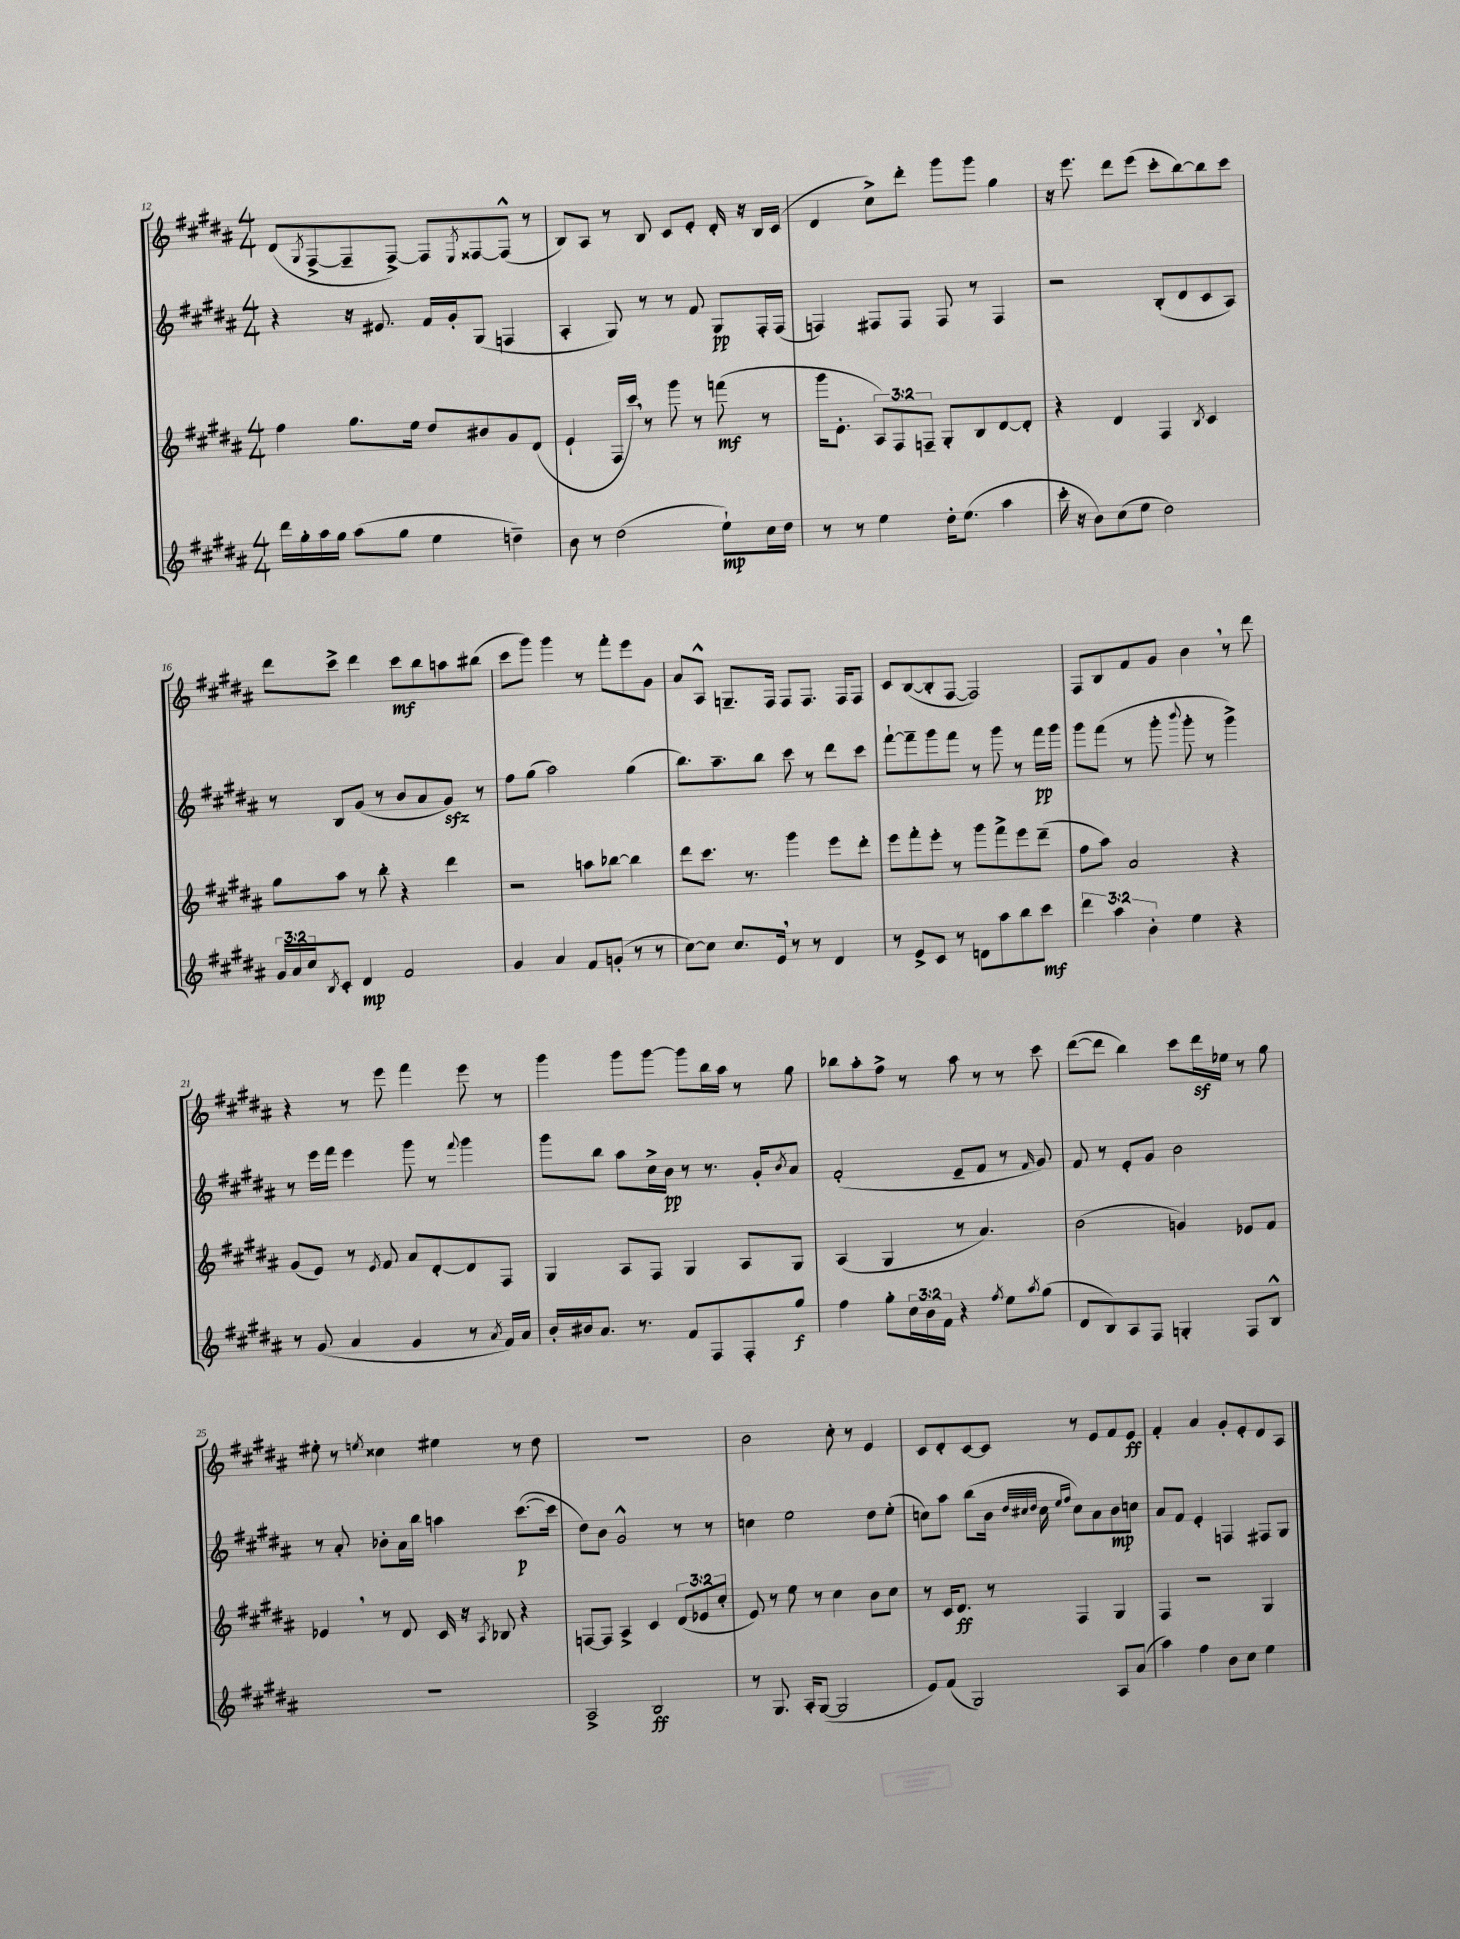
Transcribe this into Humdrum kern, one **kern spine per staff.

**kern	**dynam	**kern	**dynam	**kern	**dynam	**kern	**dynam
*part4	*part4	*part3	*part3	*part2	*part2	*part1	*part1
*staff4	*staff4	*staff3	*staff3	*staff2	*staff2	*staff1	*staff1
*clefG2	*	*clefG2	*	*clefG2	*	*clefG2	*
*k[f#c#g#d#a#]	*	*k[f#c#g#d#a#]	*	*k[f#c#g#d#a#]	*	*k[f#c#g#d#a#]	*
*M4/4	*	*M4/4	*	*M4/4	*	*M4/4	*
=12	=12	=12	=12	=12	=12	=12	=12
16ddd#\LL	.	4ff#\	.	4r	.	(8d#/L	.
16gg#'\	.	.	.	.	.	.	.
.	.	.	.	.	.	8qG#/	.
16aa#\	.	.	.	.	.	[8F#^/	.
16gg#\JJ	.	.	.	.	.	.	.
(8aa#\L	.	8.gg#\L	.	16r	.	8F#~/]	.
.	.	.	.	8.e#X/	.	.	.
8gg#\J	.	.	.	.	.	[8F#^/J)	.
.	.	16ee\Jk	.	.	.	.	.
4ee\	.	8dd#/L	.	16f#/LL	.	8F#/L]	.
.	.	.	.	16g#'/J	.	.	.
.	.	.	.	.	.	8qE/	.
.	.	8b#X/	.	(8G#/J	.	[8F##X/	.
4ddn~\)	.	8g#/	.	4Fn/	.	(8F##^^/J]	.
.	.	(8d#/J	.	.	.	8r	.
=13	=13	=13	=13	=13	=13	=13	=13
8b\	.	4e`/	.	4A#'/	.	8B/L)	.
8r	.	.	.	.	.	8A#/J	.
(2dd#\	.	16F#/LL	.	8G#/)	.	8r	.
.	.	16ccc#,/JJ)	.	.	.	.	.
.	.	8r	.	8r	.	8B/	.
.	.	8ggg#\	.	8r	.	8c#/L	.
.	.	8r	.	8f#/	.	8e'/J	.
8ee`\L)	mp	(8fffn\	mf	8G#/L	pp	16d#'/	.
.	.	.	.	.	.	16r	.
16cc#\L	.	8r	.	16F#'/L	.	16B/LL	.
16dd#\JJ	.	.	.	(16F#/JJ	.	(16c#/JJ	.
=14	=14	=14	=14	=14	=14	=14	=14
8r	.	16ggg#\KL	.	4Fn/)	.	4d#/	.
.	.	8.e'\J	.	.	.	.	.
8r	.	.	.	.	.	.	.
4ee\	.	12A#/L)	.	8F#X/L	.	8cc#^\L)	.
.	.	12F#/	.	.	.	.	.
.	.	.	.	8F#/J	.	8ddd#'\J	.
.	.	12Fn~/J	.	.	.	.	.
16dd#'\KL	.	8G#'/L	.	8F#/	.	8ggg#\L	.
(8.ee\J	.	.	.	.	.	.	.
.	.	8B/	.	8r	.	8ggg#\J	.
4aa#\	.	[8d#/	.	4F#/	.	4gg#\	.
.	.	8d#'/J]	.	.	.	.	.
=15	=15	=15	=15	=15	=15	=15	=15
16ccc#'\	.	4r	.	2r	.	16r	.
16r	.	.	.	.	.	8.eee\	.
8b\L)	.	.	.	.	.	.	.
(8cc#\	.	4d#/	.	.	.	8ddd#\L	.
8ee\J	.	.	.	.	.	(8eee\J	.
2dd#\)	.	4F#/	.	(8B'/L	.	8ccc#'\L	.
.	.	.	.	8d#/	.	[8bb\)	.
.	.	8qB/	.	.	.	.	.
.	.	4c#/	.	8c#/	.	8bb\]	.
.	.	.	.	8A#/J)	.	8ccc#\J	.
!!LO:LB:g=z
=16	=16	=16	=16	=16	=16	=16	=16
24g#/LL	.	8gg#\L	.	8r	.	8ddd#\L	.
24a#/	.	.	.	.	.	.	.
24cc#/J	.	.	.	.	.	.	.
8qB/	.	.	.	.	.	.	.
8c#'/J	.	8aa#\J	.	8B/L	.	8ccc#^\J	.
4d#/	mp	8r	.	(8g#/J	.	4ddd#\	.
.	.	8bb'\	.	8r	.	.	.
2f#/	.	4r	.	8b/L	.	8ccc#\L	mf
.	.	.	.	8a#/	.	8bb\	.
.	.	4ddd#\	.	8g#zz/J)	.	8aan\	.
.	.	.	.	8r	.	(8bb#X\J	.
=17	=17	=17	=17	=17	=17	=17	=17
4g#/	.	2r	.	8ff#\L	.	8ccc#\L	.
.	.	.	.	(8gg#\J	.	8ggg#\J)	.
4a#/	.	.	.	2aa#\)	.	4ggg#\	.
8f#/L	.	8aan\L	.	.	.	8r	.
(8gn'/J	.	[8bb-X\J	.	.	.	8fff#'\L	.
8r	.	4bb-\]	.	(4gg#\	.	8eee\	.
8r	.	.	.	.	.	8g#\J	.
=18	=18	=18	=18	=18	=18	=18	=18
[8cc#\L)	.	8ddd#\L	.	8.bb\L)	.	8a#/L	.
8cc#\J]	.	8.ccc#\J	.	.	.	8A#^^/J	.
.	.	.	.	8.aa#~\	.	.	.
8.cc#/L	.	.	.	.	.	8.Gn~/L	.
.	.	8.r	.	.	.	.	.
.	.	.	.	8bb\J	.	.	.
16e,/Jk	.	.	.	.	.	16F#/Jk	.
8r	.	4ggg#\	.	8ccc#\	.	8F#/L	.
8r	.	.	.	8r	.	8.F#/J	.
4d#/	.	8eee\L	.	8ddd#\L	.	.	.
.	.	.	.	.	.	16F#/KL	.
.	.	8ddd#'\J	.	8ccc#\J	.	8F#/J	.
=19	=19	=19	=19	=19	=19	=19	=19
8r	.	8eee\L	.	[8fff#`\L	.	8c#/L	.
8e^/L	.	8fff#'\	.	8fff#~\]	.	([8B/	.
8c#/J	.	8eee'\J	.	8ggg#\	.	8B'/]	.
8r	.	8r	.	8fff#\J	.	[8F#/J	.
8dn\L	.	8ggg#\L	.	8r	.	2F#/])	.
8aa#\	.	8fff#^\	.	8ggg#\	.	.	.
8bb\	.	8eee\	.	8r	.	.	.
8ccc#\J	mf	(8ddd#~\J	.	16fff#\LL	pp	.	.
.	.	.	.	16ggg#\JJ	.	.	.
=20	=20	=20	=20	=20	=20	=20	=20
6ddd#\	.	8ff#\L	.	8ggg#\L	.	8F#/L	.
.	.	8aa#\J)	.	(8fff#\J	.	8B/	.
6aa#\	.	.	.	.	.	.	.
.	.	2a#/	.	8r	.	8f#/	.
6b'\	.	.	.	.	.	.	.
.	.	.	.	8ggg#'\	.	8g#/J	.
.	.	.	.	8qqbbb/	.	.	.
4ee\	.	.	.	8ggg#'\	.	4b,\	.
.	.	.	.	8r	.	.	.
4r	.	4r	.	4ggg#^\)	.	8r	.
.	.	.	.	.	.	8ddd#\	.
!!LO:LB:g=z
=21	=21	=21	=21	=21	=21	=21	=21
8r	.	(8g#/L	.	8r	.	4r	.
(8g#/	.	8e/J)	.	16eee\LL	.	.	.
.	.	.	.	16fff#\JJ	.	.	.
4a#/	.	8r	.	4eee\	.	8r	.
.	.	8qe/	.	.	.	.	.
.	.	8f#/	.	.	.	8eee\	.
4g#/	.	8a#/L	.	8ggg#\	.	4fff#\	.
.	.	[8d#'/	.	8r	.	.	.
.	.	.	.	8qqfff#/	.	.	.
8r	.	8d#/]	.	4ggg#\	.	8eee\	.
8qa#/	.	.	.	.	.	.	.
16f#/LL)	.	8F#/J	.	.	.	8r	.
16a#/JJ	.	.	.	.	.	.	.
=22	=22	=22	=22	=22	=22	=22	=22
16b'/LL	.	4G#/	.	8ggg#\L	.	4ggg#\	.
16b#X/J	.	.	.	.	.	.	.
8.a#/J	.	.	.	8bb\J	.	.	.
.	.	8A#/L	.	8aa#\L	.	8ggg#\L	.
8.r	.	.	.	.	.	.	.
.	.	8F#/J	.	16cc#^\L	.	[8ggg#\J	.
.	.	.	.	16b\JJ	pp	.	.
8f#/L	.	4G#/	.	8r	.	8ggg#\L]	.
8F#/	.	.	.	8.r	.	16bb\L	.
.	.	.	.	.	.	16aa#\JJ	.
8F#'/	.	8A#/L	.	.	.	8r	.
.	.	.	.	16g#'/KL	.	.	.
.	.	.	.	8qb/	.	.	.
8gg#/J	f	8G#/J	.	8a#/J	.	8gg#\	.
=23	=23	=23	=23	=23	=23	=23	=23
4ff#\	.	(4A#/	.	(2f#'/	.	8bb-X\L	.
.	.	.	.	.	.	8aa#'\	.
8gg#'\L	.	4G#/	.	.	.	8ff#^\J	.
24cc#\L	.	.	.	.	.	8r	.
24b\	.	.	.	.	.	.	.
24f#\JJ	.	.	.	.	.	.	.
4r	.	8r	.	8e~/L	.	8aa#\	.
.	.	4.a#/)	.	8f#/J	.	8r	.
8qff#/	.	.	.	.	.	.	.
8ee\L	.	.	.	8r	.	8r	.
8qaa#/	.	.	.	16qqf#/	.	.	.
(8gg#\J	.	.	.	8g#/)	.	8ccc#\	.
=24	=24	=24	=24	=24	=24	=24	=24
8d#/L	.	(2b\	.	8f#/	.	([8ddd#\L	.
8B/)	.	.	.	8r	.	8ddd#\J]	.
8A#/	.	.	.	8e'/L	.	4bb\)	.
8F#/J	.	.	.	8g#/J	.	.	.
4Gn'/	.	4gn/)	.	2b\	.	8ccc#\L	.
.	.	.	.	.	.	16ddd#z\L	.
.	.	.	.	.	.	16ee-X\JJ	.
8F#/L	.	8e-X/L	.	.	.	8r	.
8B^^/J	.	8f#/J	.	.	.	8gg#\	.
!!LO:LB:g=z
=25	=25	=25	=25	=25	=25	=25	=25
1r	.	4e-X,/	.	8r	.	8ee#X'\	.
.	.	.	.	8a#'/	.	8r	.
.	.	.	.	.	.	8qeen/	.
.	.	8r	.	8b-X'\L	.	4cc##X\	.
.	.	8d#/	.	16a#\L	.	.	.
.	.	.	.	16bb\JJ	.	.	.
.	.	16c#/	.	4aan\	.	4ee#X\	.
.	.	16r	.	.	.	.	.
.	.	8qA#/	.	.	.	.	.
.	.	8B-X/	.	.	.	.	.
.	.	4r	.	([8.ccc#\L	p	8r	.
.	.	.	.	.	.	8dd#\	.
.	.	.	.	16ccc#\Jk]	.	.	.
=26	=26	=26	=26	=26	=26	=26	=26
2A#^/	.	[8Fn/L	.	8dd#\L)	.	1r	.
.	.	8F/J]	.	8b\J	.	.	.
.	.	4A#^/	.	2g#^^/	.	.	.
2B/	ff	4c#/	.	.	.	.	.
.	.	(12d#/L	.	8r	.	.	.
.	.	12e-X/	.	.	.	.	.
.	.	.	.	8r	.	.	.
.	.	12cc#'/J	.	.	.	.	.
=27	=27	=27	=27	=27	=27	=27	=27
8r	.	8e/)	.	4ccn\	.	2b\	.
8.G#/	.	8r	.	.	.	.	.
.	.	8ee\	.	2ee\	.	.	.
16A#'/KL	.	.	.	.	.	.	.
([8G#/J	.	8r	.	.	.	.	.
2G#/]	.	4cc#\	.	.	.	8cc#'\	.
.	.	.	.	.	.	8r	.
.	.	8b\L	.	8dd#\L	.	4e/	.
.	.	8cc#\J	.	(8ee'\J	.	.	.
=28	=28	=28	=28	=28	=28	=28	=28
8e/L)	.	8r	.	8ccn\L)	.	8c#/L	.
(8f#/J	.	16c#/KL	.	8aa#\J	.	8d#'/	.
.	.	8.d#/J	ff	.	.	.	.
2G#/)	.	.	.	(8bb\L	.	[8c#/	.
.	.	8r	.	16b\Jk	.	8c#/J]	.
.	.	.	.	32qqdd#/LLL	.	.	.
.	.	.	.	32qqcc#X/	.	.	.
.	.	.	.	32qqdd#/JJJ	.	.	.
.	.	.	.	16cc#\	.	.	.
.	.	.	.	16qqee/LL	.	.	.
.	.	.	.	16qqff#/JJ	.	.	.
.	.	4F#/	.	8cc#\L)	.	8r	.
.	.	.	.	8a#\	.	8e/L	.
8A#/L	.	4G#/	.	8b\	mp	8f#/	.
(8a#/J	.	.	.	8ccn\J	.	8e/J	ff
=29	=29	=29	=29	=29	=29	=29	=29
4aa#\)	.	4F#/	.	8a#/L	.	4f#'/	.
.	.	.	.	8f#/J	.	.	.
4ff#\	.	2r	.	4e'/	.	4a#/	.
8b\L	.	.	.	4Fn/	.	8g#'/L	.
8cc#\J	.	.	.	.	.	8e'/	.
4ee\	.	4G#/	.	8F#X/L	.	8d#/	.
.	.	.	.	8G#/J	.	8A#/J	.
==	==	==	==	==	==	==	==
*-	*-	*-	*-	*-	*-	*-	*-
